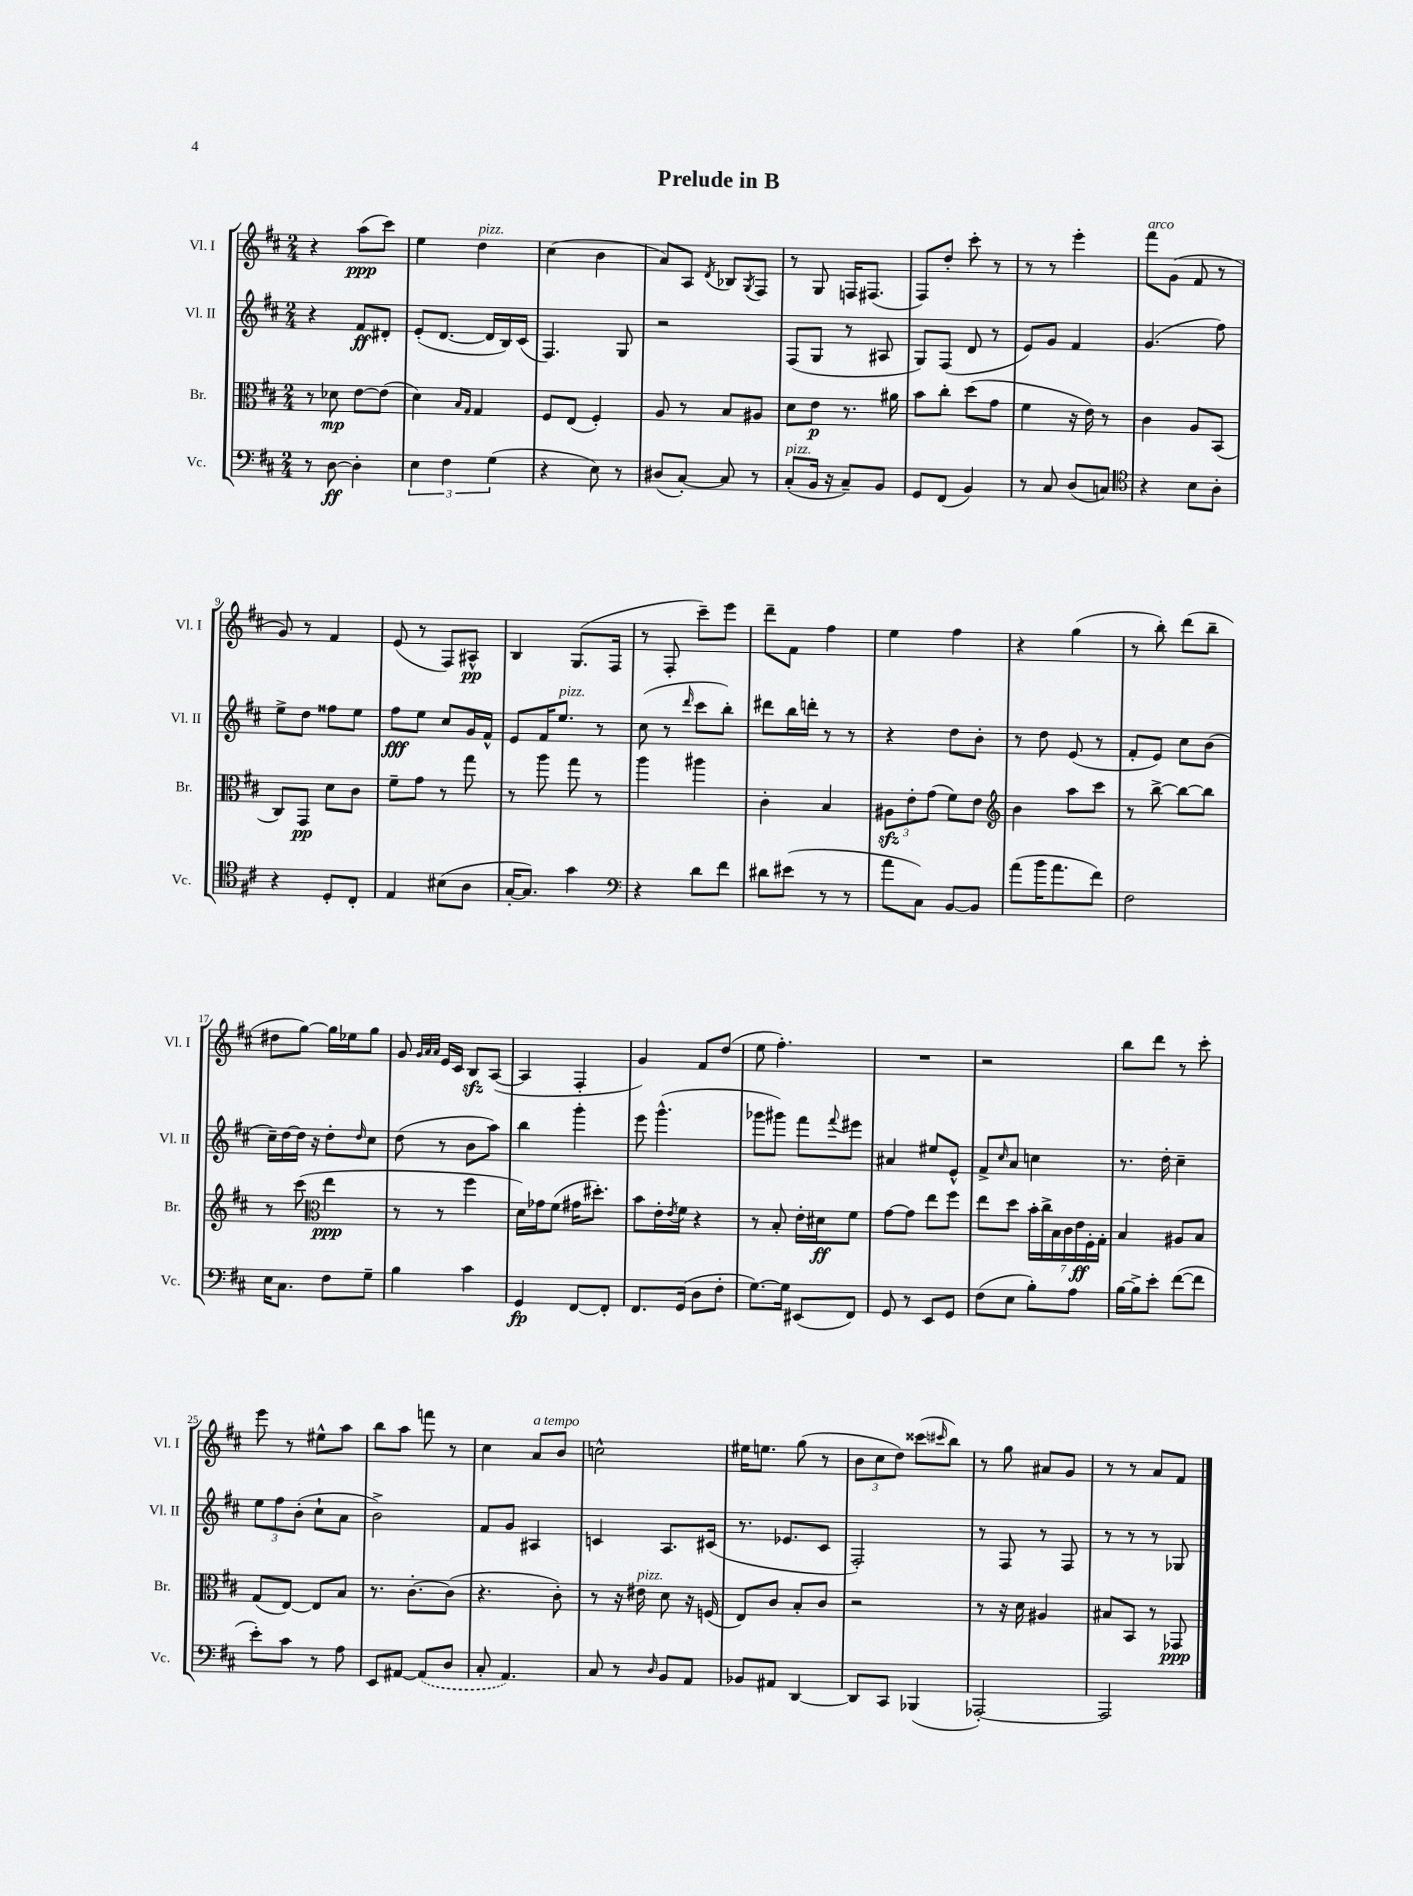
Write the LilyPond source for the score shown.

\header { title = "Prelude in B" }
<<
\new StaffGroup <<
\new Staff = "s0" \with { instrumentName = "Vl. I" shortInstrumentName = "Vl. I" } {
    \clef treble \key d \major \numericTimeSignature \time 2/4
    r4 a''8\ppp( cis'''8) |
    e''4 d''4^\markup { \italic "pizz." } |
    cis''4( b'4 |
    a'8) a8 \acciaccatura { d'8 } bes8 \acciaccatura { g8 } fis8 |
    r8 g8 f16 fis8.( |
    fis8) d''8-. cis'''8-. r8 |
    r8 r8 e'''4-. |
    fis'''8^\markup { \italic "arco" } g'8( fis'8 r8 |
    g'8) r8 fis'4 |
    e'8( r8 fis8) ais8-^\pp |
    b4 g8.( fis16 |
    r8 fis8-. cis'''8--) e'''8 |
    d'''8-- fis'8 fis''4 |
    e''4 fis''4 |
    r4 g''4( |
    r8 b''8-.) d'''8( b''8-- |
    dis''8 g''8~) g''16 ees''16 g''8 |
    g'8 \grace { g'32 a'32 a'32 } e'16 cis'16 b8\sfz a8~( |
    a4 fis4-. |
    g'4) fis'8 d''8( |
    e''8 fis''4.-.) |
    R2 |
    r2 |
    b''8 d'''8 r8 cis'''8-. |
    e'''8 r8 eis''8-^ a''8 |
    b''8 a''8 f'''8 r8 |
    cis''4 a'8^\markup { \italic "a tempo" } b'8 |
    c''2-^ |
    eis''16 e''8. g''8( r8 |
    \tuplet 3/2 { b'8 cis''8 d''8) } cisis'''8( \grace { cis'''16 } b''8) |
    r8 g''8 ais'8 g'8 |
    r8 r8 a'8 fis'8 \bar "|." |
}
\new Staff = "s1" \with { instrumentName = "Vl. II" shortInstrumentName = "Vl. II" } {
    \clef treble \key d \major \numericTimeSignature \time 2/4
    r4 fis'8\ff dis'8-. |
    e'8-.( d'8.~ d'16 b16) cis'16( |
    fis4.) g8 |
    r2 |
    fis8( g8 r8 ais8 |
    g8) fis8( d'8 r8 |
    e'8) g'8 fis'4 |
    g'4.( fis''8) |
    e''8-> d''8 fisis''8 e''8 |
    fis''8\fff e''8 cis''8 g'16 fis'16-^ |
    e'8 fis'16 e''8.^\markup { \italic "pizz." } r8 |
    cis''8( r8 \grace { d'''16 } cis'''8 b''8-.) |
    dis'''8 b''16 d'''16-. r8 r8 |
    r4 d''8 b'8-. |
    r8 d''8 e'8( r8 |
    fis'8-. e'8) cis''8 b'8( |
    cis''16--) d''16~ d''16 r16 d''8-. \grace { d''16 } cis''8 |
    d''8( r8 b'8 a''8) |
    b''4 g'''4-. |
    e'''8 g'''4.-^( |
    ges'''8 gis'''8) fis'''8 \appoggiatura { fis'''8 } eis'''8 |
    ais'4 eis''8 e'8-^ |
    fis'8-> \grace { cis''16 } a'8 c''4 |
    r8. d''16-. cis''4-- |
    \tuplet 3/2 { e''8 fis''8 b'8-.( } cis''8-! a'8 |
    b'2->) |
    fis'8 g'8 ais4 |
    c'4 a8. cis'16( |
    r8. ees'8. cis'8 |
    fis2-.) |
    r8 fis8 r8 fis8 |
    r8 r8 r8 ges8 \bar "|." |
}
\new Staff = "s2" \with { instrumentName = "Br." shortInstrumentName = "Br." } {
    \clef alto \key d \major \numericTimeSignature \time 2/4
    r8 des'8\mp e'8~ e'8( |
    d'4) \grace { b16 g16 } g4 |
    fis8 e8( fis4-.) |
    a8 r8 b8 ais8 |
    d'8 e'8\p r8. ais'16 |
    b'8 cis''8-. d''8( g'8 |
    fis'4 r16 e'16) r8 |
    cis'4 a8 b,8( |
    cis8) g,8\pp d'8 cis'8 |
    fis'8-- g'8 r8 g''8 |
    r8 a''8 g''8 r8 |
    a''4 ais''4 |
    cis'4-. b4 |
    \tuplet 3/2 { ais8\sfz e'8-. g'8( } fis'8) e'8 |
    \clef treble b'4 a''8 cis'''8 |
    r8 b''8~-> b''8~ b''8 |
    r8 cis'''8( \clef alto e''4\ppp |
    r8 r8 fis''4 |
    d'16) ges'16 fis'8( gis'16 dis''8.-.) |
    b'8 e'16-. \acciaccatura { e'8 } fis'16 r4 |
    r8 b8-. e'16-. dis'16\ff fis'8 |
    g'8~ g'8 e''8 fis''8 |
    e''8 d''8 \tuplet 7/4 { b'16-. cis''16-> b16 cis'16 e'16\ff fis16-. g16-. } |
    b4 ais8 b8 |
    g8( e8~) e8 b8 |
    r8. cis'8.~-. cis'8( |
    r4. cis'8-.) |
    r8 r16 eis'16^\markup { \italic "pizz." } d'8 r16 f16( |
    e8) cis'8 b8-. cis'8 |
    r2 |
    r8 r16 d'16 ais4 |
    bis8 b,8 r8 ges,8\ppp \bar "|." |
}
\new Staff = "s3" \with { instrumentName = "Vc." shortInstrumentName = "Vc." } {
    \clef bass \key d \major \numericTimeSignature \time 2/4
    r8 d8~\ff d4-. |
    \tuplet 3/2 { e4 fis4 g4( } |
    r4 e8) r8 |
    dis8( cis8~-.) cis8 r8 |
    cis8-.^\markup { \italic "pizz." }( b,16 r16 cis8--) b,8 |
    g,8 fis,8( b,4) |
    r8 cis8 d8( c8) |
    \clef tenor r4 b8 a8-. |
    r4 d8-. cis8-. |
    e4 bis8( a8 |
    g16~-. g8.) g'4 |
    \clef bass r4 d'8 fis'8 |
    dis'8 eis'8( r8 r8 |
    a'8 cis8) b,8~ b,8 |
    a'8( b'16 a'8. fis'8) |
    fis2 |
    e16 cis8. fis8 g8-- |
    b4 cis'4 |
    g,4\fp fis,8~ fis,8-. |
    fis,8. g,16( d8 fis8-. |
    g8.~) g16 eis,8( fis,8) |
    g,8 r8 e,8 g,8 |
    fis8( e8 b8-.) a8 |
    b16~ b16-> e'8-. fis'8~( fis'8 |
    e'8-.) cis'8 r8 a8 |
    e,8 ais,8~ \once \slurDashed ais,8( d8 |
    cis8-. a,4.) |
    cis8 r8 \grace { d16 } b,8 a,8 |
    bes,8 ais,8 d,4~ |
    d,8 cis,8 bes,,4( |
    aes,,2~-.) |
    aes,,2 \bar "|." |
}
>>
>>
